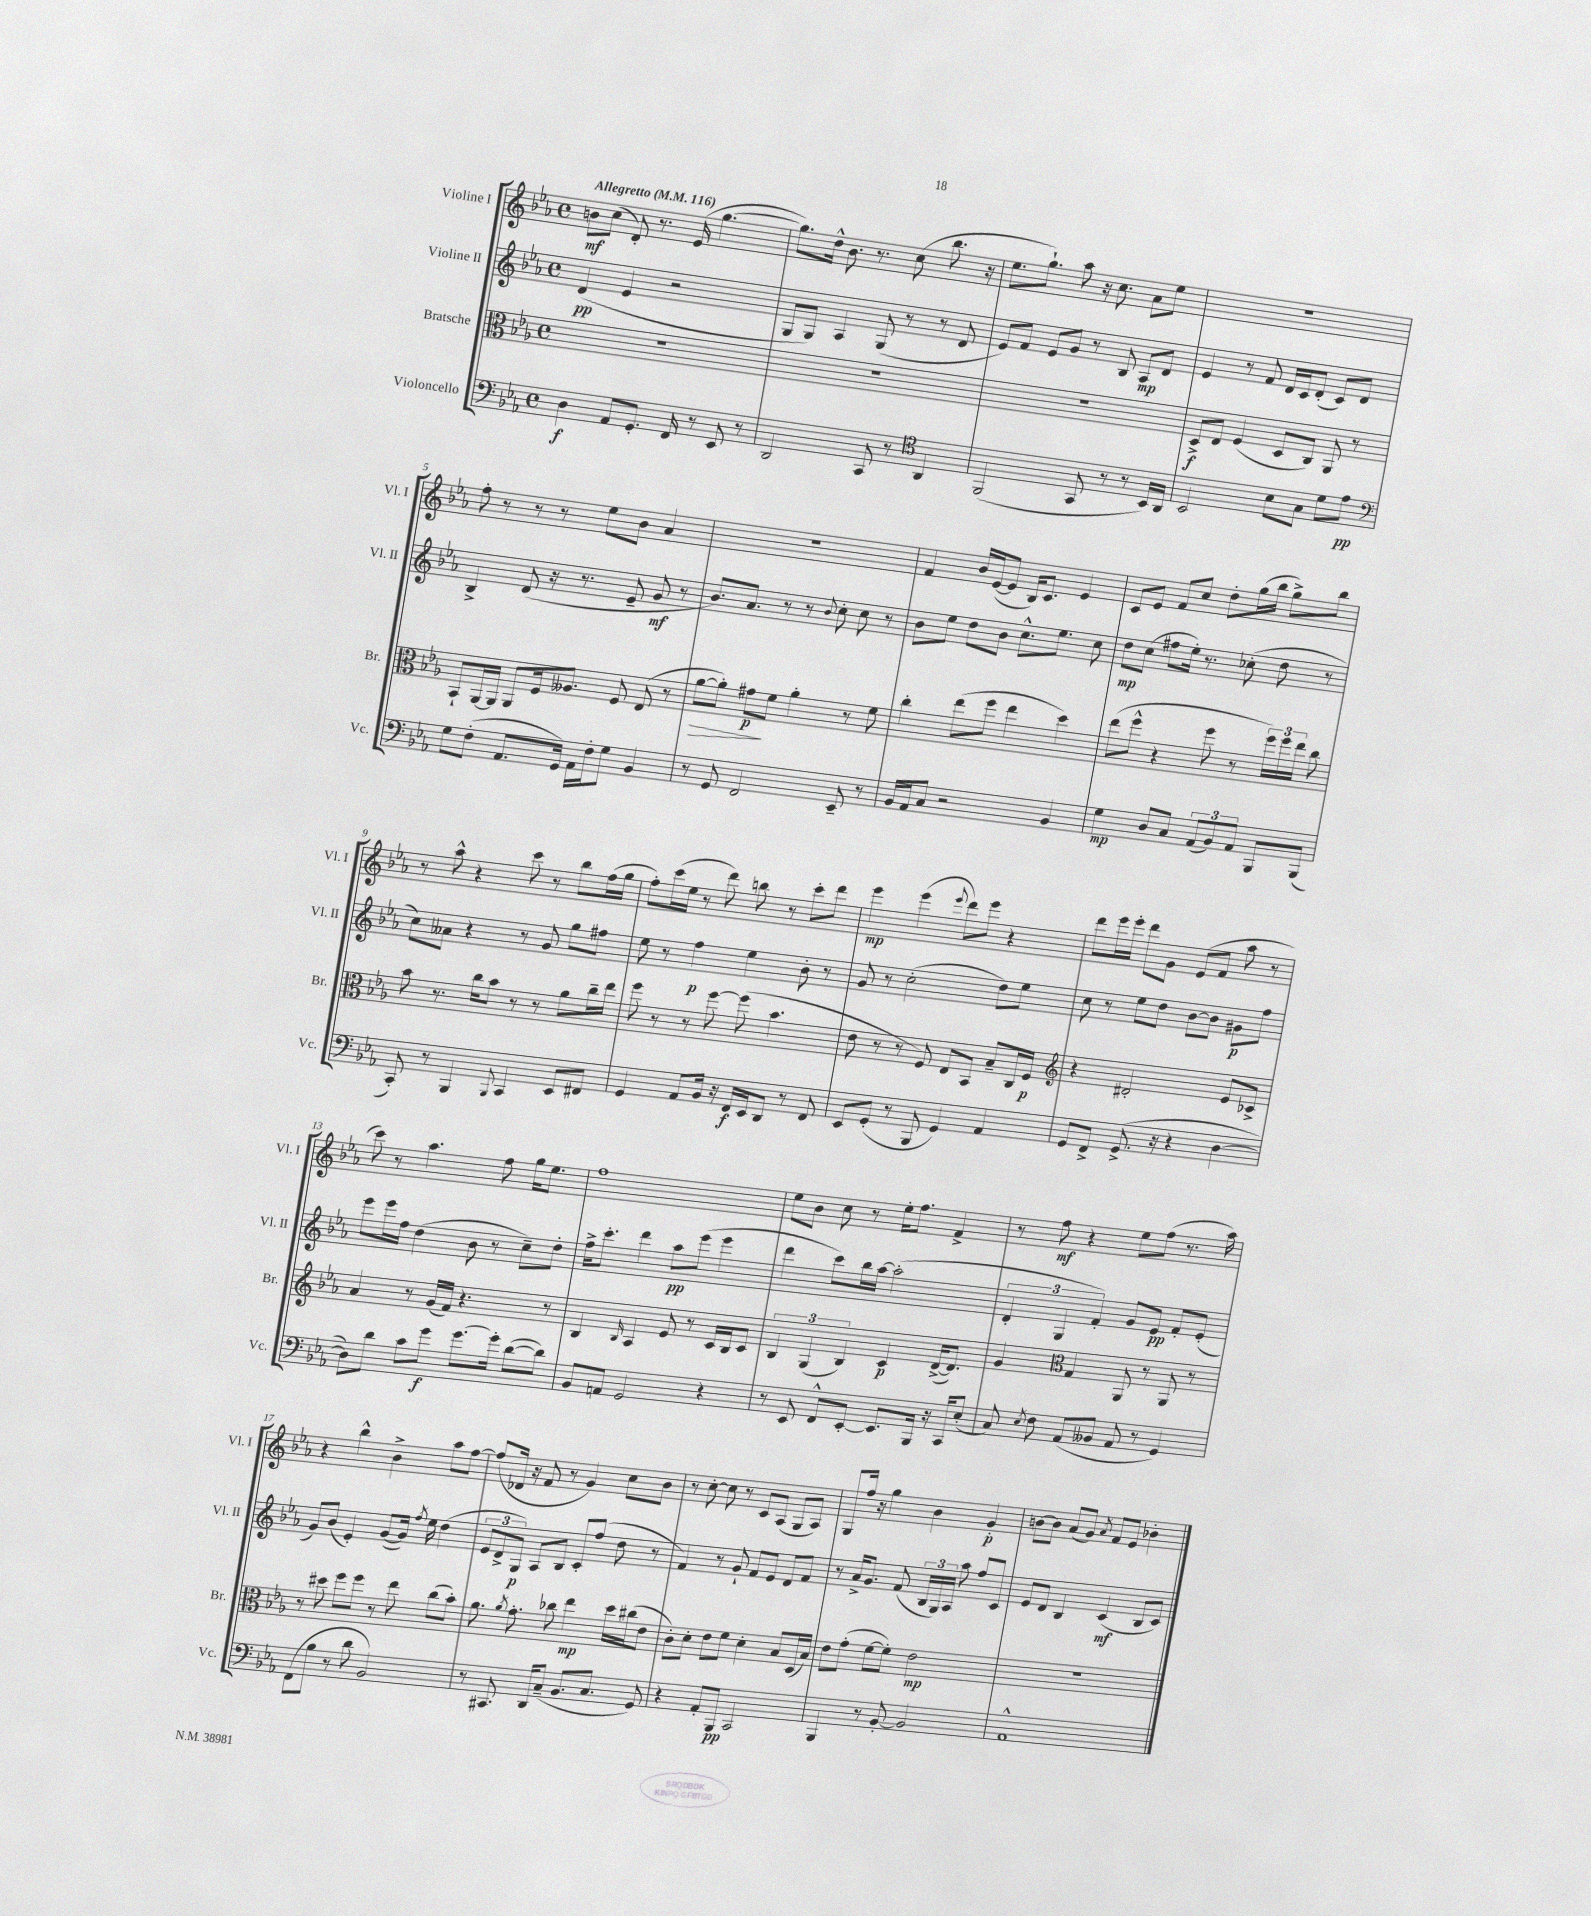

**kern	**dynam	**kern	**dynam	**kern	**dynam	**kern	**dynam
*part4	*part4	*part3	*part3	*part2	*part2	*part1	*part1
*staff4	*staff4	*staff3	*staff3	*staff2	*staff2	*staff1	*staff1
*I"Violoncello	*	*I"Bratsche	*	*I"Violine II	*	*I"Violine I	*
*I'Vc.	*	*I'Br.	*	*I'Vl. II	*	*I'Vl. I	*
*clefF4	*	*clefC3	*	*clefG2	*	*clefG2	*
*k[b-e-a-]	*	*k[b-e-a-]	*	*k[b-e-a-]	*	*k[b-e-a-]	*
*M4/4	*	*M4/4	*	*M4/4	*	*M4/4	*
*met(c)	*	*met(c)	*	*met(c)	*	*met(c)	*
*MM116	*	*MM116	*	*MM116	*	*MM116	*
=1	=1	=1	=1	=1	=1	=1	=1
!	!	!	!	!	!	!LO:TX:a:B:t=Allegretto	!
4D\	f	1r	.	(4d/	pp	8bn\L	mf
.	.	.	.	.	.	(8cc\J	.
8AA-/L	.	.	.	4e-/	.	8d'/)	.
8.GG'/J	.	.	.	.	.	8.r	.
.	.	.	.	2r	.	.	.
16FF/	.	.	.	.	.	(16e-/	.
8r	.	.	.	.	.	[4.gg\	.
8EE-/	.	.	.	.	.	.	.
8r	.	.	.	.	.	.	.
=2	=2	=2	=2	=2	=2	=2	=2
2DD/	.	1r	.	8G/L	.	8.gg\L])	.
.	.	.	.	8G/J)	.	.	.
.	.	.	.	.	.	16dd^^\Jk	.
.	.	.	.	4A-/	.	8.b-\	.
.	.	.	.	.	.	8.r	.
8CC/	.	.	.	(8G/	.	.	.
8r	.	.	.	8r	.	(8cc\	.
*clefC4	*	*	*	*	*	*	*
4AA-/	.	.	.	8r	.	8.bb-\	.
.	.	.	.	8d/	.	.	.
.	.	.	.	.	.	16r	.
=3	=3	=3	=3	=3	=3	=3	=3
(2FF/	.	1r	.	8e-/L)	.	8.ee-\L	.
.	.	.	.	8f/J	.	.	.
.	.	.	.	.	.	8.gg`\J)	.
.	.	.	.	8e-/L	.	.	.
.	.	.	.	8g/J	.	8aa-\	.
8GG/	.	.	.	8r	.	16r	.
.	.	.	.	.	.	8.cc\	.
8r	.	.	.	8B-/	.	.	.
8r	.	.	.	8A-/L	mp	8a-\L	.
16BB-/LL)	.	.	.	8d/J	.	8ee-\J	.
16AA-/JJ	.	.	.	.	.	.	.
=4	=4	=4	=4	=4	=4	=4	=4
2BB-/	.	8D^/L	f	4e-/	.	1r	.
.	.	8E-/J	.	.	.	.	.
.	.	(4F/	.	8r	.	.	.
.	.	.	.	8f/	.	.	.
8B-\L	.	8D/L	.	16d/LL	.	.	.
.	.	.	.	16c/J	.	.	.
8G\J	.	8C/J)	.	(8d'/J	.	.	.
8d\L	.	8AA-/	.	8c/L)	.	.	.
8e-\J	pp	8r	.	8d/J	.	.	.
!!LO:LB:g=z
=5	=5	=5	=5	=5	=5	=5	=5
*clefF4	*	*	*	*	*	*	*
8G\L	.	8BB-`/L	.	4B-^/	.	8ff'\	.
(8F'\J	.	[16AA-/L	.	.	.	8r	.
.	.	16AA-/JJ]	.	.	.	.	.
8.AA-/L	.	8AA-/L	.	(8d/	.	8r	.
.	.	16F/k	.	16r	.	8r	.
16GG/Jk)	.	8.A--X/J	.	8.r	.	.	.
16AA-\LL	.	.	.	.	.	8ee-\L	.
16F'\J	.	.	.	.	.	.	.
8G\J	.	8F/	.	8e-~/	.	8b-\J	.
4BB-/	.	(8E-/	.	8g/	mf	4a-/	.
.	.	8r	.	8r	.	.	.
=6	=6	=6	=6	=6	=6	=6	=6
!	!	!	!LO:HP:b	!	!	!	!
8r	.	[8a-\L	>	8.b-/L)	.	1r	.
8GG/	.	8a-'\J])	.	.	.	.	.
.	.	.	.	8.a-/J	.	.	.
2FF/	.	8g#X\L	p	.	.	.	.
.	.	8f\J	]	8r	.	.	.
.	.	4a-'\	.	8r	.	.	.
.	.	.	.	8qqb-/	.	.	.
.	.	.	.	8cc'\	.	.	.
8EE-~/	.	8r	.	8cc\	.	.	.
8r	.	8f\	.	8r	.	.	.
=7	=7	=7	=7	=7	=7	=7	=7
16BB-/LL	.	4cc'\	.	8b-\L	.	4f/	.
16AA-/J	.	.	.	.	.	.	.
8C/J	.	.	.	8ee-\J	.	.	.
2r	.	(8ee-\L	.	8dd\L	.	16b-/LL	.
.	.	.	.	.	.	([16e-/J	.
.	.	8ff\J	.	8b-\J	.	8e-/J]	.
.	.	4ee-\	.	8.cc^^\L	.	16B-/KL)	.
.	.	.	.	.	.	8.c/J	.
.	.	.	.	8.ee-\J	.	.	.
4BB-/	.	4dd\)	.	.	.	4e-/	.
.	.	.	.	8cc\	.	.	.
=8	=8	=8	=8	=8	=8	=8	=8
4G\	mp	(8ee-\L	.	8dd\L	mp	8c/L	.
.	.	8ff^^\J	.	(8cc\J	.	8e-/J	.
8D/L	.	4r	.	8ff#X\L	.	8f/L	.
8C/J	.	.	.	16ee-'\Jk)	.	8cc/J	.
.	.	.	.	8.r	.	.	.
(12AA-/L	.	8ff\	.	.	.	8dd'\L	.
12BB-/)	.	.	.	.	.	.	.
.	.	8r	.	(8cc-X'\	.	(16gg\L	.
12AA-/J	.	.	.	.	.	.	.
.	.	.	.	.	.	16bb-\JJ	.
8BBB-/L	.	24ff\LL)	.	8dd\	.	8gg^\L)	.
.	.	24ff\	.	.	.	.	.
.	.	24ee-\JJ	.	.	.	.	.
(8BBB-/J	.	8cc\	.	8r	.	8bb-\J	.
!!LO:LB:g=z
=9	=9	=9	=9	=9	=9	=9	=9
8CC'/)	.	8b-\	.	8cc\L)	.	8r	.
8r	.	8.r	.	8a--X\J	.	8aa-^^\	.
4BBB-/	.	.	.	4r	.	4r	.
.	.	16cc\KL	.	.	.	.	.
.	.	8b-\J	.	.	.	.	.
8qqBBB-/	.	.	.	.	.	.	.
4CC/	.	8r	.	8r	.	8ccc\	.
.	.	8r	.	8g/	.	8r	.
8EE-/L	.	8a-\L	.	8gg\L	.	8bb-\L	.
8FF#X/J	.	16cc~\L	.	8ff#X\J	.	(16ff\L	.
.	.	16ee-\JJ	.	.	.	16gg\JJ	.
=10	=10	=10	=10	=10	=10	=10	=10
4GG/	.	8ff\	.	8ee-\	.	8ff'\L)	.
.	.	8r	.	8r	.	(16ccc\L	.
.	.	.	.	.	.	16ee-\JJ	.
8AA-/L	.	8r	.	4ff\	p	8r	.
16BB-/Jk	.	[8ff\	.	.	.	8ddd\)	.
16r	.	.	.	.	.	.	.
16FF/LL	f	(8ff\]	.	4ee-\	.	8bbn\	.
16EE-/J	.	.	.	.	.	.	.
8DD/J	.	4.b-\	.	.	.	8r	.
8r	.	.	.	8b-'\	.	8ccc'\L	.
8FF/	.	.	.	8r	.	8ddd\J	.
=11	=11	=11	=11	=11	=11	=11	=11
8EE-/L	.	8e-\	.	8g/	.	4eee-\	mp
(8GG'/J	.	8r	.	8r	.	.	.
8r	.	8r	.	(2cc'\	.	(4eee-\	.
8BBB-/	.	8F/)	.	.	.	.	.
.	.	.	.	.	.	8qqeee-/	.
4GG/)	.	8E-/L	.	.	.	8ddd\L)	.
.	.	8BB-/J	.	.	.	8eee-\J	.
4AA-/	.	8B-~/L	.	8dd\L)	.	4r	.
.	.	16C/L	.	8ee-\J	.	.	.
.	.	16F/JJ	p	.	.	.	.
=12	=12	=12	=12	=12	=12	=12	=12
*	*	*clefG2	*	*	*	*	*
8GG/L	.	4r	.	8cc\	.	8ddd\L	.
8FF^/J	.	.	.	8r	.	16eee-\L	.
.	.	.	.	.	.	16eee-'\JJ	.
(8.GG^/	.	2d#X'/	.	8ee-\L	.	8ddd\L	.
.	.	.	.	8dd\J	.	8g\J	.
16r	.	.	.	.	.	.	.
4r	.	.	.	[8b-\L	.	(8e-/L	.
.	.	.	.	8b-\J]	.	8f/J	.
[4D\	.	8e-/L	.	8g#X\L	p	8aa-\	.
.	.	8c-X^/J	.	8ff\J	.	8r	.
!!LO:LB:g=z
=13	=13	=13	=13	=13	=13	=13	=13
8D\L])	.	4a-/	.	8eee-\L	.	8ccc\)	.
8d\J	.	.	.	16eee-\L	.	8r	.
.	.	.	.	16ff\JJ	.	.	.
8c\L	.	8r	.	(4dd\	.	4.aa-\	.
8g\J	f	(16g/LL	.	.	.	.	.
.	.	16f/JJ)	.	.	.	.	.
[8.g\L	.	4.r	.	8b-\	.	.	.
.	.	.	.	8r	.	8ff\	.
16g'\Jk]	.	.	.	.	.	.	.
([8d\L	.	.	.	8cc~\L)	.	16gg\KL	.
.	.	.	.	.	.	8.ee-\J	.
8d\J])	.	8r	.	8dd'\J	.	.	.
=14	=14	=14	=14	=14	=14	=14	=14
8BB-/L	.	4B-/	.	16ff^\KL	.	1ff	.
.	.	.	.	8.ccc'\J	.	.	.
8AAn/J	.	.	.	.	.	.	.
.	.	16qqB-/	.	.	.	.	.
2GG/	.	4A-/	.	4ddd\	.	.	.
.	.	8e-/	.	8aa-\L	pp	.	.
.	.	8r	.	(8eee-\J	.	.	.
4r	.	16c/LL	.	4eee-\	.	.	.
.	.	16B-/J	.	.	.	.	.
.	.	8c/J	.	.	.	.	.
=15	=15	=15	=15	=15	=15	=15	=15
8r	.	6B-/	.	4ddd\	.	8ee-\L	.
8EE-/	.	.	.	.	.	8b-\J	.
.	.	(6G/	.	.	.	.	.
8FF^^/L	.	.	.	8ccc\L)	.	8cc\	.
.	.	6B-/)	.	.	.	.	.
[8EE-'/J	.	.	.	16bb-\L	.	8r	.
.	.	.	.	[16aa-\JJ	.	.	.
8.EE-/L]	.	4c/	p	(2aa-'\]	.	16ee-'\KL	.
.	.	.	.	.	.	8.ff\J	.
16BBB-/Jk	.	.	.	.	.	.	.
16r	.	([16d^/KL	.	.	.	4f^/	.
16CC/KL	.	8.d/J])	.	.	.	.	.
(8E-'/J	.	.	.	.	.	.	.
=16	=16	=16	=16	=16	=16	=16	=16
8C/)	.	4g/	.	6d'/	.	8r	.
8qE-/	.	.	.	.	.	.	.
8F\	.	.	.	.	.	8ff\	mf
.	.	.	.	6G/	.	.	.
*	*	*clefC3	*	*	*	*	*
(8AA-/L	.	4G/	.	.	.	4r	.
.	.	.	.	6f'/)	.	.	.
8BB--X/J	.	.	.	.	.	.	.
8AA-/	.	8AA-/	.	8g/L	.	8ee-\L	.
8r	.	8r	.	8e-/J	pp	(8ff\J	.
4GG/)	.	8AA-/	.	8f'/L	.	8.r	.
.	.	8r	.	(8e-'/J	.	.	.
.	.	.	.	.	.	16aa-\)	.
!!LO:LB:g=z
=17	=17	=17	=17	=17	=17	=17	=17
(8FF\L	.	8r	.	8g/L)	.	4r	.
8B-\J	.	8dd#X\	.	(8b-/J	.	.	.
8r	.	8ff\L	.	4e-'/)	.	4bb-^^\	.
8d\	.	8ff\J	.	.	.	.	.
2BB-/)	.	8r	.	([8g/L	.	4b-^\	.
.	.	8ee-\	.	16g/Jk])	.	.	.
.	.	.	.	8qff/	.	.	.
.	.	.	.	16ee-\	.	.	.
.	.	(8cc\L	.	(4dd\	.	8aa-\L	.
.	.	8b-'\J)	.	.	.	[8ff\J	.
=18	=18	=18	=18	=18	=18	=18	=18
8r	.	8.a-\	.	12e-/L	.	(8ff/L]	.
.	.	.	.	12d^/	.	.	.
8.CC#X/	.	.	.	.	.	16d-X/Jk	.
.	.	.	.	12G/J)	p	.	.
.	.	8qa-/	.	.	.	.	.
.	.	8.g'\	.	.	.	16r	.
.	.	.	.	8A-/L	.	8f/	.
16DD/KL	.	.	.	.	.	.	.
(8C~/J	.	8cc-X\	.	8B-/J	.	8r	.
8.BB-/L	.	4ee-\	mp	8c'/L	.	4g/)	.
.	.	.	.	(8ff/J	.	.	.
8.C/J	.	.	.	.	.	.	.
.	.	16dd\LL	.	8dd\	.	8cc\L	.
.	.	(16cc#X\J	.	.	.	.	.
8GG/)	.	8e-\J	.	8r	.	8b-\J	.
=19	=19	=19	=19	=19	=19	=19	=19
4r	.	8c'\L)	.	4f/)	.	8r	.
.	.	8d'\J	.	.	.	[8cc'\	.
8AA-'/L	.	8e-\L	.	8r	.	8cc\]	.
8BBB-/J	pp	8f\J	.	8g`/	.	8r	.
2CC/	.	4d'\	.	8f/L	.	8c/L	.
.	.	.	.	8e-/J	.	(8A-/J	.
.	.	8B-/L	.	8d/L	.	8G/L	.
.	.	(16D/L	.	8f/J	.	8A-/J)	.
.	.	16B-/JJ)	.	.	.	.	.
=20	=20	=20	=20	=20	=20	=20	=20
4BBB-/	.	8e-\L	.	8r	.	8G/L	.
.	.	(8g'\J	.	16a-^/KL	.	16ff/Jk	.
.	.	.	.	8.g/J	.	16r	.
8r	.	[8f\L	.	.	.	4gg\	.
[8BB-'/	.	8f'\J])	.	(8f/	.	.	.
2BB-/]	.	2e-\	mp	24B-/LL	.	4b-\	.
.	.	.	.	24G/)	.	.	.
.	.	.	.	24A-/JJ	.	.	.
.	.	.	.	8aa-\	.	.	.
.	.	.	.	8ff/L	.	4g'/	p
.	.	.	.	8c/J	.	.	.
=21	=21	=21	=21	=21	=21	=21	=21
1AA-^^	.	1r	.	8e-/L	.	[8bn\L	.
.	.	.	.	8d/J	.	8b\J]	.
.	.	.	.	4B-/	.	(8a-/L	.
.	.	.	.	.	.	8g/J)	.
.	.	.	.	.	.	8qa-/	.
.	.	.	.	(4c/	mf	8f/L	.
.	.	.	.	.	.	8e-/J	.
.	.	.	.	8B-/L	.	4b-X'\	.
.	.	.	.	8c/J)	.	.	.
==	==	==	==	==	==	==	==
*-	*-	*-	*-	*-	*-	*-	*-
